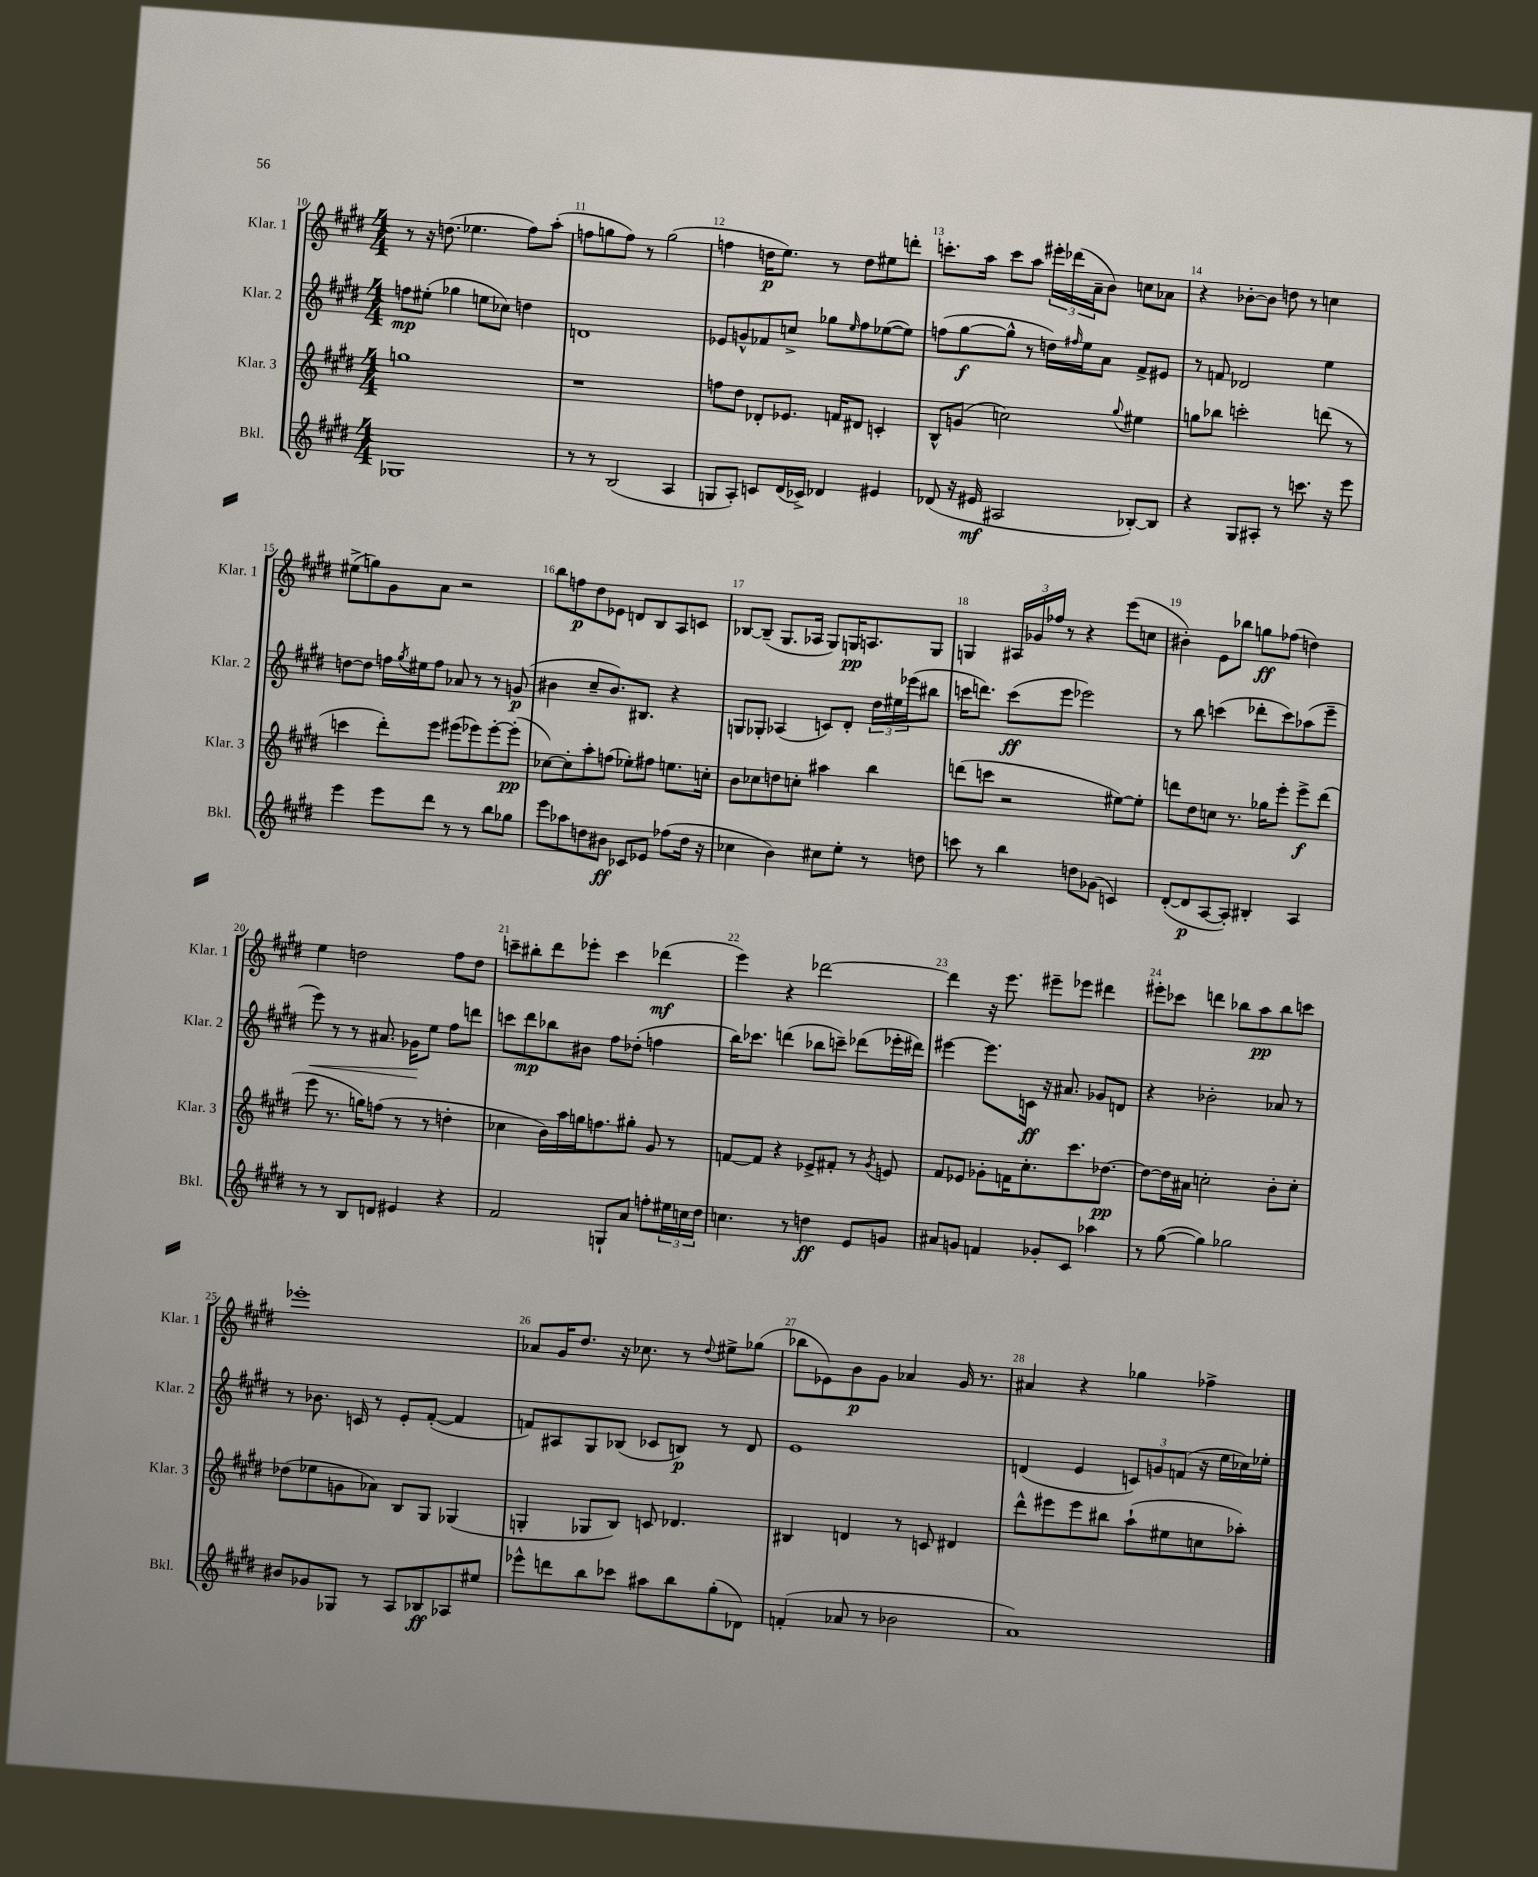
<<
\new StaffGroup <<
\new Staff = "s0" \with { instrumentName = "Klar. 1" shortInstrumentName = "Klar. 1" } {
    \clef treble \key e \major \numericTimeSignature \time 4/4
    r8 r16 d''8.( ees''4. fis''8) a''8-.( |
    f''8 g''8 f''8) r8 g''2( |
    f''4 d''16\p e''8.) r8 d''8 eis''8 d'''8-. |
    c'''8.-. a''16 c'''8 a''8 \tuplet 3/2 { eis'''16-. des'''16( a'16-- } b'8) c''8 aes'8 |
    r4 bes'8~-. bes'8 d''8 r8 c''4 |
    eis''8->( g''8) gis'8 a'8 r2 |
    b''8 f''8\p dis''8 ees'8 d'8 b8 a8 c'8 |
    bes8~ bes8--( gis8. aes16 gis8) g16\pp a8. g8 |
    g4 \tuplet 3/2 { ais16 ges'16 fes''16 } r8 r4 e'''8( c''8 |
    bis'4-.) e'8 bes''8 g''8\ff fes''8( d''4) |
    e''4 d''2 fis''8 d''8 |
    c'''8-- bis''8-. dis'''8 ees'''8-. c'''4 des'''4\mf( |
    e'''4) r4 des'''2~ |
    des'''4 r16 e'''8. eis'''8-- ees'''8 dis'''4 |
    eis'''8-. ces'''8 d'''4 bes''8 a''8\pp bes''8 c'''8 |
    ees'''1-. |
    aes'8 gis'16 dis''8. r16 ces''8. r8 \appoggiatura { dis''8 } eis''8-> ges''8( |
    bes''8 ees'8) b'8\p gis'8 aes'4 gis'16 r8. |
    ais'4 r4 ges''4 fes''4-> \bar "|." |
}
\new Staff = "s1" \with { instrumentName = "Klar. 2" shortInstrumentName = "Klar. 2" } {
    \clef treble \key e \major \numericTimeSignature \time 4/4
    f''8\mp eis''8-.( ges''4 e''8 ces''8) d''4 |
    d'1 |
    ees'8 g'8-^ fes'8 c''8-> ges''8 \grace { e''16 } fis''8 ees''8~( ees''8) |
    f''8( gis''8~\f gis''8-^ r8 d''16) \grace { fis''16 } e''16 a'8 fis'8-> eis'8 |
    r8 f'8 des'2 e''4 |
    d''8~ d''8 f''16 \acciaccatura { gis''8 } eis''16 f''8 aes'8 r8 r8 g'8\p( |
    bis'4 cis''8-- bis'8.) bis8. r4 |
    g8 ges8-. aes4( c'8) dis'8-. \tuplet 3/2 { dis''16 eis''16 ees'''16( } bis''8 |
    c'''16 d'''8.) c'''8\ff( e'''8 ees'''2) |
    r8 b''8 c'''4( des'''8-. c'''8) aes''8( e'''8-- |
    e'''8\<) r8 r8 ais'8. ges'16\! e''8 fis''8 d'''8 |
    c'''8 dis'''8\mp bes''8 bis'8 fis''8 des''8-.( f''4 |
    b''16) ces'''8. d'''4( bes''8 c'''8--) des'''8( ees'''16-. dis'''16) |
    eis'''4~ eis'''8. c'16\ff r16 ais'8. ges'8 d'8 |
    r4 bes'2-. aes'8 r8 |
    r8 bes'8. c'16 r8 e'8-. fis'8~-.( fis'4 |
    f'8) ais8 gis8 bes8( ces'8 b8\p) r8 dis'8 |
    e'1 |
    d'4( e'4 \tuplet 3/2 { c'8) g'8 f'8( } r16 e''16 ces''16) ees''16-. \bar "|." |
}
\new Staff = "s2" \with { instrumentName = "Klar. 3" shortInstrumentName = "Klar. 3" } {
    \clef treble \key e \major \numericTimeSignature \time 4/4
    g''1 |
    r1 |
    f''8 dis''8 des'8-. ees'8. f'16 dis'8 c'4-. |
    b8-^ g'8( c''2) \appoggiatura { gis''8 } eis''4 |
    g''8 bes''8 c'''2-. d'''8( r8 |
    c'''4 dis'''8-.) e'''8 eis'''8( ees'''8) ees'''8~-. ees'''8-.\pp( |
    ces''8~) ces''8-. a''8-. f''8( ees''8-.) fis''8 e''8. c''16-. |
    b'8 ces''8 d''8 c''8-. ais''4 b''4 |
    d'''8( c'''8 r2 eis''8~) eis''8-. |
    d'''8 dis''8 c''8 r8. ges''16 e'''8-. e'''8->\f d'''8( |
    e'''8 r8. g''16) f''8( r8 r8 d''4-. |
    ces''4 b'16) a''16 g''16 f''8. gis''8-. gis'8 r8 |
    f'8~ f'8 r4 ees'8-> fis'8-. r8 \acciaccatura { gis'8 } e'8 |
    fis'8 ees'8 ges'8-. f'16 cis''8.-. cis'''8. des''8.~\pp |
    des''8~ des''16 ais'16 c''2-. b'8-. c''8-. |
    des''8( ees''8 g'8 aes'8) b8 gis8 ges4( |
    g4-. ges8 b8) c'8 des'4. |
    bis4 d'4 r8 c'8 dis'4 |
    dis'''8-^ eis'''8 eis'''8 bis''8 a''8-!( eis''8 c''8 aes''8-.) \bar "|." |
}
\new Staff = "s3" \with { instrumentName = "Bkl." shortInstrumentName = "Bkl." } {
    \clef treble \key e \major \numericTimeSignature \time 4/4
    ges1 |
    r8 r8 b2( a4 |
    g8 a8-.) c'8 dis'16( ces'16->) des'4 eis'4 |
    des'8( r16 eis'16\mf ais2 bes8~-.) bes8 |
    r4 gis8 ais8-. r8 c'''8. r16 e'''8 |
    e'''4 e'''8 dis'''8 r8 r8 b''8 ges''8 |
    e'''8 aes''8 d''8 bis'8\ff ces'8 ees'8 fes''8( d''16 r16 |
    ces''4 b'4) cis''8 e''8-. r8 d''8 |
    c'''8 r8 b''4 d''8 ges'8( c'4) |
    dis'8~-.( dis'8\p a8~ a8-.) bis4-. a4 |
    r8 r8 b8 d'8 eis'4 r4 |
    fis'2 g8-! a'8 f''8-. \tuplet 3/2 { eis''16 c''16 dis''16 } |
    c''4. r8 d''4\ff e'8 g'8 |
    ais'8 g'8 f'4 ges'8-. cis'8 aes''4 |
    r8 gis''8~( gis''4) ges''2 |
    bis'8 ges'8 ges8 r8 a8 bes8\ff aes8 eis''8 |
    ees'''8-^ d'''8 b''8 ces'''8 ais''8 b''8 gis''8-.( des'8) |
    f'4-.( aes'8 r8 bes'2 |
    a'1) \bar "|." |
}
>>
>>
\layout { \context { \Score currentBarNumber = #10 \override BarNumber.break-visibility = ##(#f #t #t) barNumberVisibility = #all-bar-numbers-visible } }
